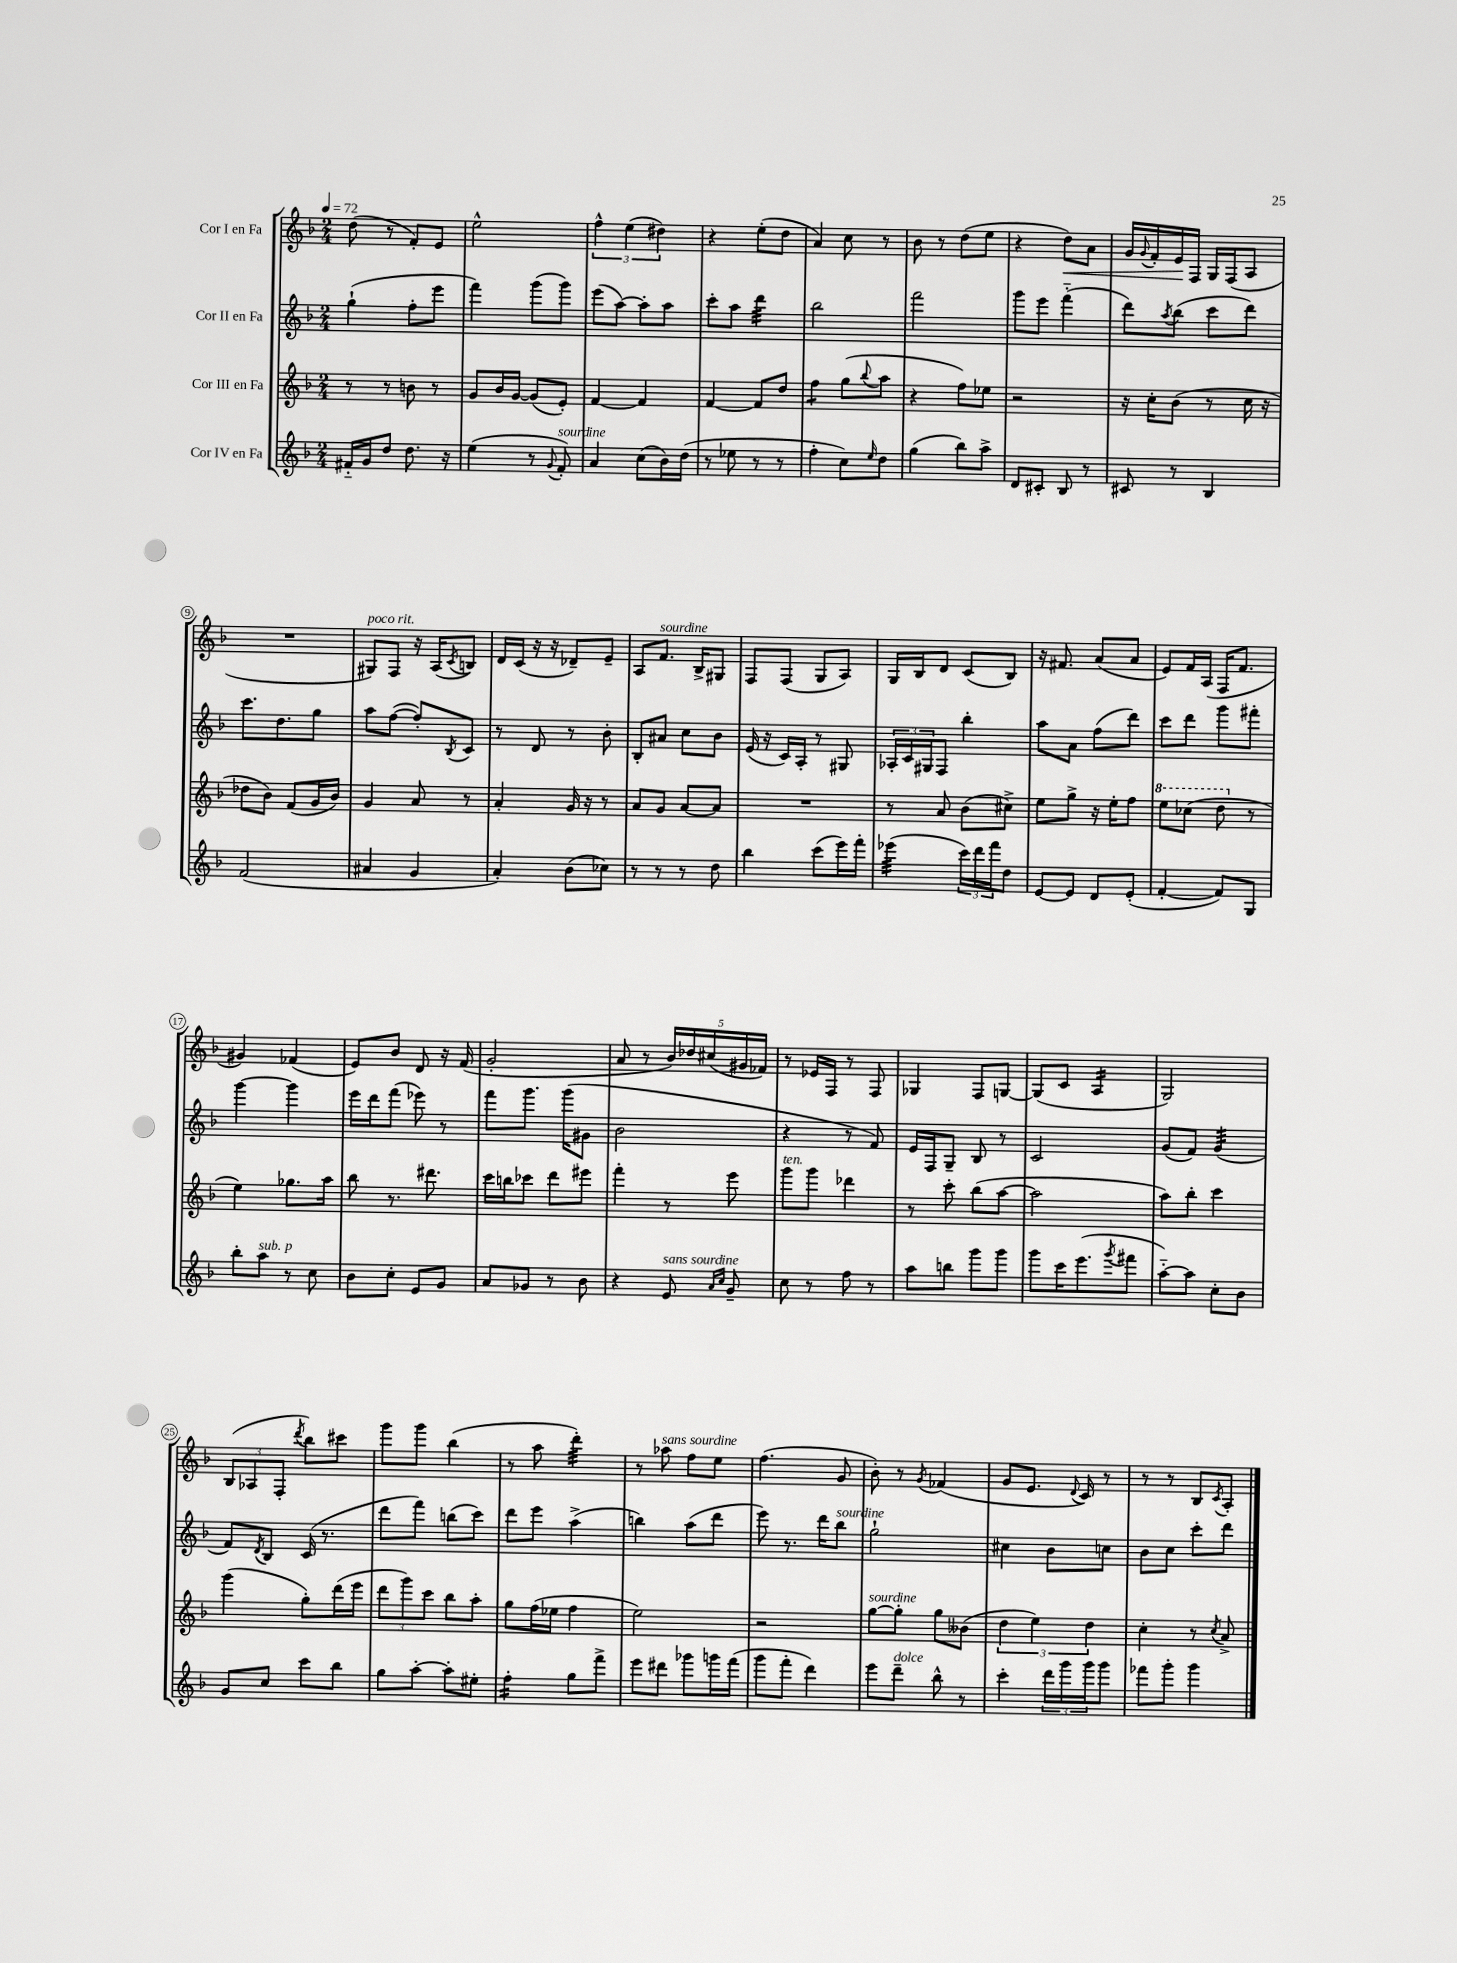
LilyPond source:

<<
\new StaffGroup <<
\new Staff = "s0" \with { instrumentName = "Cor I en Fa" } {
    \clef treble \key f \major \numericTimeSignature \time 2/4 \tempo 4 = 72
    d''8( r8 f'8-.) e'8 |
    e''2-^ |
    \tuplet 3/2 { f''4-^ e''4( dis''4) } |
    r4 e''8-.( d''8 |
    a'4) c''8 r8 |
    bes'8 r8 d''8( e''8 |
    r4 d''8\<) a'8 |
    g'16 \appoggiatura { g'8 } f'16-. e'16\! f16 g16 f16( a8 |
    R2 |
    gis8^\markup { \italic "poco rit." }) f8 r16 a16( \acciaccatura { c'8 } b8) |
    d'16 c'16( r16 r16 des'8--) e'8-- |
    a8 f'8.^\markup { \italic "sourdine" } bes16-> gis8 |
    f8 f8( g8 a8) |
    g16 bes16 d'8 c'8( bes8) |
    r16 fis'8. a'8( a'8 |
    e'8) f'16 a16( f16 f'8. |
    gis'4) fes'4( |
    e'8) bes'8 d'8 r16 f'16( |
    g'2-. |
    a'8 r8 \tuplet 5/4 { bes'16) des''16 cis''16( gis'16 fes'16) } |
    r8 ees'16 f16 r8 f8 |
    ges4 f8 g8~ |
    g8( c'8 a4:16 |
    g2) |
    \tuplet 3/2 { bes8( aes8 f8-. } \acciaccatura { d'''8 } bes''8) cis'''8 |
    g'''8 g'''8 bes''4( |
    r8 a''8 d'''4:32-.) |
    r8 aes''8^\markup { \italic "sans sourdine" } f''8 e''8 |
    f''4.( g'8 |
    bes'8-.) r8 \acciaccatura { g'8 } fes'4( |
    g'8 e'8. \appoggiatura { d'8 } c'16) r8 |
    r8 r8 bes8 \acciaccatura { c'8 } a8-. \bar "|." |
}
\new Staff = "s1" \with { instrumentName = "Cor II en Fa" } {
    \clef treble \key f \major \numericTimeSignature \time 2/4
    g''4-!( f''8-. e'''8 |
    f'''4) g'''8( g'''8) |
    e'''8( a''8~) a''8-. a''8 |
    c'''8-. a''8 d'''4:32 |
    bes''2 |
    f'''2 |
    g'''8 e'''8 f'''4-_( |
    d'''8) \acciaccatura { a''8 } bes''8( c'''8 d'''8) |
    c'''8. d''8. g''8 |
    a''8 f''8~( f''8-.) \acciaccatura { bes8 } c'8 |
    r8 d'8 r8 bes'8-. |
    bes8-. ais'8 c''8 bes'8 |
    e'16( r16 c'16) a16-. r8 gis8 |
    \tuplet 3/2 { aes16-. c'16 gis16 } f8 bes''4-. |
    a''8 a'8 f''8( d'''8) |
    c'''8 d'''8 g'''8 fis'''8-. |
    g'''4~ g'''4 |
    e'''16 d'''16 f'''8( ees'''8) r8 |
    f'''8 g'''8. g'''16( gis'8 |
    bes'2 |
    r4 r8 f'8) |
    e'16 f16 g8-- bes8 r8 |
    c'2 |
    g'8( f'8) g'4:32( |
    f'8) \acciaccatura { d'8 } bes8 c'16( r8. |
    d'''8 f'''8) b''8( c'''8) |
    d'''8 e'''8 a''4->( |
    b''4) a''8( d'''8 |
    e'''8) r8. d'''16 bes''8^\markup { \italic "sourdine" } |
    g''2-! |
    cis''4 bes'8 c''8 |
    bes'8 c''8 c'''8-. d'''8 \bar "|." |
}
\new Staff = "s2" \with { instrumentName = "Cor III en Fa" } {
    \clef treble \key f \major \numericTimeSignature \time 2/4
    r8 r8 b'8 r8 |
    g'8 bes'16 g'16~ g'8( e'8-.) |
    f'4~ f'4 |
    f'4~ f'8 d''8 |
    f''4:8 g''8( \appoggiatura { bes''8 } a''8 |
    r4 f''8) ees''8 |
    r2 |
    r16 c''16-. bes'8( r8 c''16 r16 |
    des''8 bes'8) f'8( g'16 bes'16) |
    g'4 a'8 r8 |
    a'4-. g'16 r16 r8 |
    a'8 g'8 a'8~ a'8 |
    R2 |
    r8 a'8 bes'8( cis''8->) |
    e''8 g''8-> r16 e''16-. f''8 |
    \ottava #1 e'''8 ces'''8( d'''8 \ottava #0 r8 |
    e''4) ges''8. a''16 |
    bes''8 r8. dis'''8. |
    c'''16 b''16 ces'''8 d'''8 eis'''8 |
    f'''4-. r8 e'''8 |
    g'''8^\markup { \italic "ten." } g'''8 des'''4 |
    r8 c'''8-. bes''8( a''8~ |
    a''2 |
    a''8) bes''8-. c'''4 |
    g'''4( g''8-.) d'''16( e'''16 |
    \tuplet 3/2 { d'''8 g'''8) c'''8 } bes''8 a''8-. |
    g''8 f''16( ees''16 f''4 |
    e''2) |
    r2 |
    g''8~^\markup { \italic "sourdine" } g''8-. g''8 beses'8( |
    \tuplet 3/2 { d''4 e''4) d''4 } |
    c''4-. r8 \acciaccatura { c''8 } a'8-> \bar "|." |
}
\new Staff = "s3" \with { instrumentName = "Cor IV en Fa" } {
    \clef treble \key f \major \numericTimeSignature \time 2/4
    fis'16-_ g'16 d''8 d''8. r16 |
    e''4( r8 \appoggiatura { g'8 } f'8-.^\markup { \italic "sourdine" }) |
    a'4 c''8( bes'16) d''16( |
    r8 ees''8 r8 r8 |
    f''4-. c''8) \grace { e''16 } d''8 |
    g''4( bes''8) a''8-> |
    d'8 cis'8-. bes8 r8 |
    cis'8 r8 bes4 |
    f'2( |
    ais'4 g'4 |
    a'4-.) bes'8( ces''8) |
    r8 r8 r8 d''8 |
    bes''4 c'''8( e'''16) f'''16-. |
    ees'''4:32( \tuplet 3/2 { c'''16) d'''16 f'''16 } d''8 |
    e'8~ e'8 d'8 e'8-.( |
    f'4~-. f'8) g8 |
    bes''8-. a''8^\markup { \italic "sub. p" } r8 c''8 |
    bes'8 c''8-. e'8 g'8 |
    a'8 ges'8 r8 bes'8 |
    r4 e'8^\markup { \italic "sans sourdine" } \grace { a'16 c''16 } g'8-- |
    c''8 r8 f''8 r8 |
    a''8 b''8 g'''8 g'''8 |
    g'''8 c'''16 e'''8.( \acciaccatura { g'''8 } fis'''8 |
    a''8~-_) a''8 c''8-. bes'8 |
    g'8 c''8 c'''8 bes''8 |
    g''8 a''8~-. a''8-. eis''8-. |
    f''4:16-. g''8 f'''8-> |
    e'''8 dis'''8 ges'''8 g'''16 f'''16( |
    g'''8 f'''8-. d'''4) |
    e'''8 d'''8--^\markup { \italic "dolce" } bes''8-^ r8 |
    c'''4-. \tuplet 3/2 { d'''16 g'''16 g'''16 } g'''8 |
    fes'''8 g'''8-. g'''4 \bar "|." |
}
>>
>>
\layout { \context { \Score \override BarNumber.stencil = #(make-stencil-circler 0.1 0.3 ly:text-interface::print) } }
